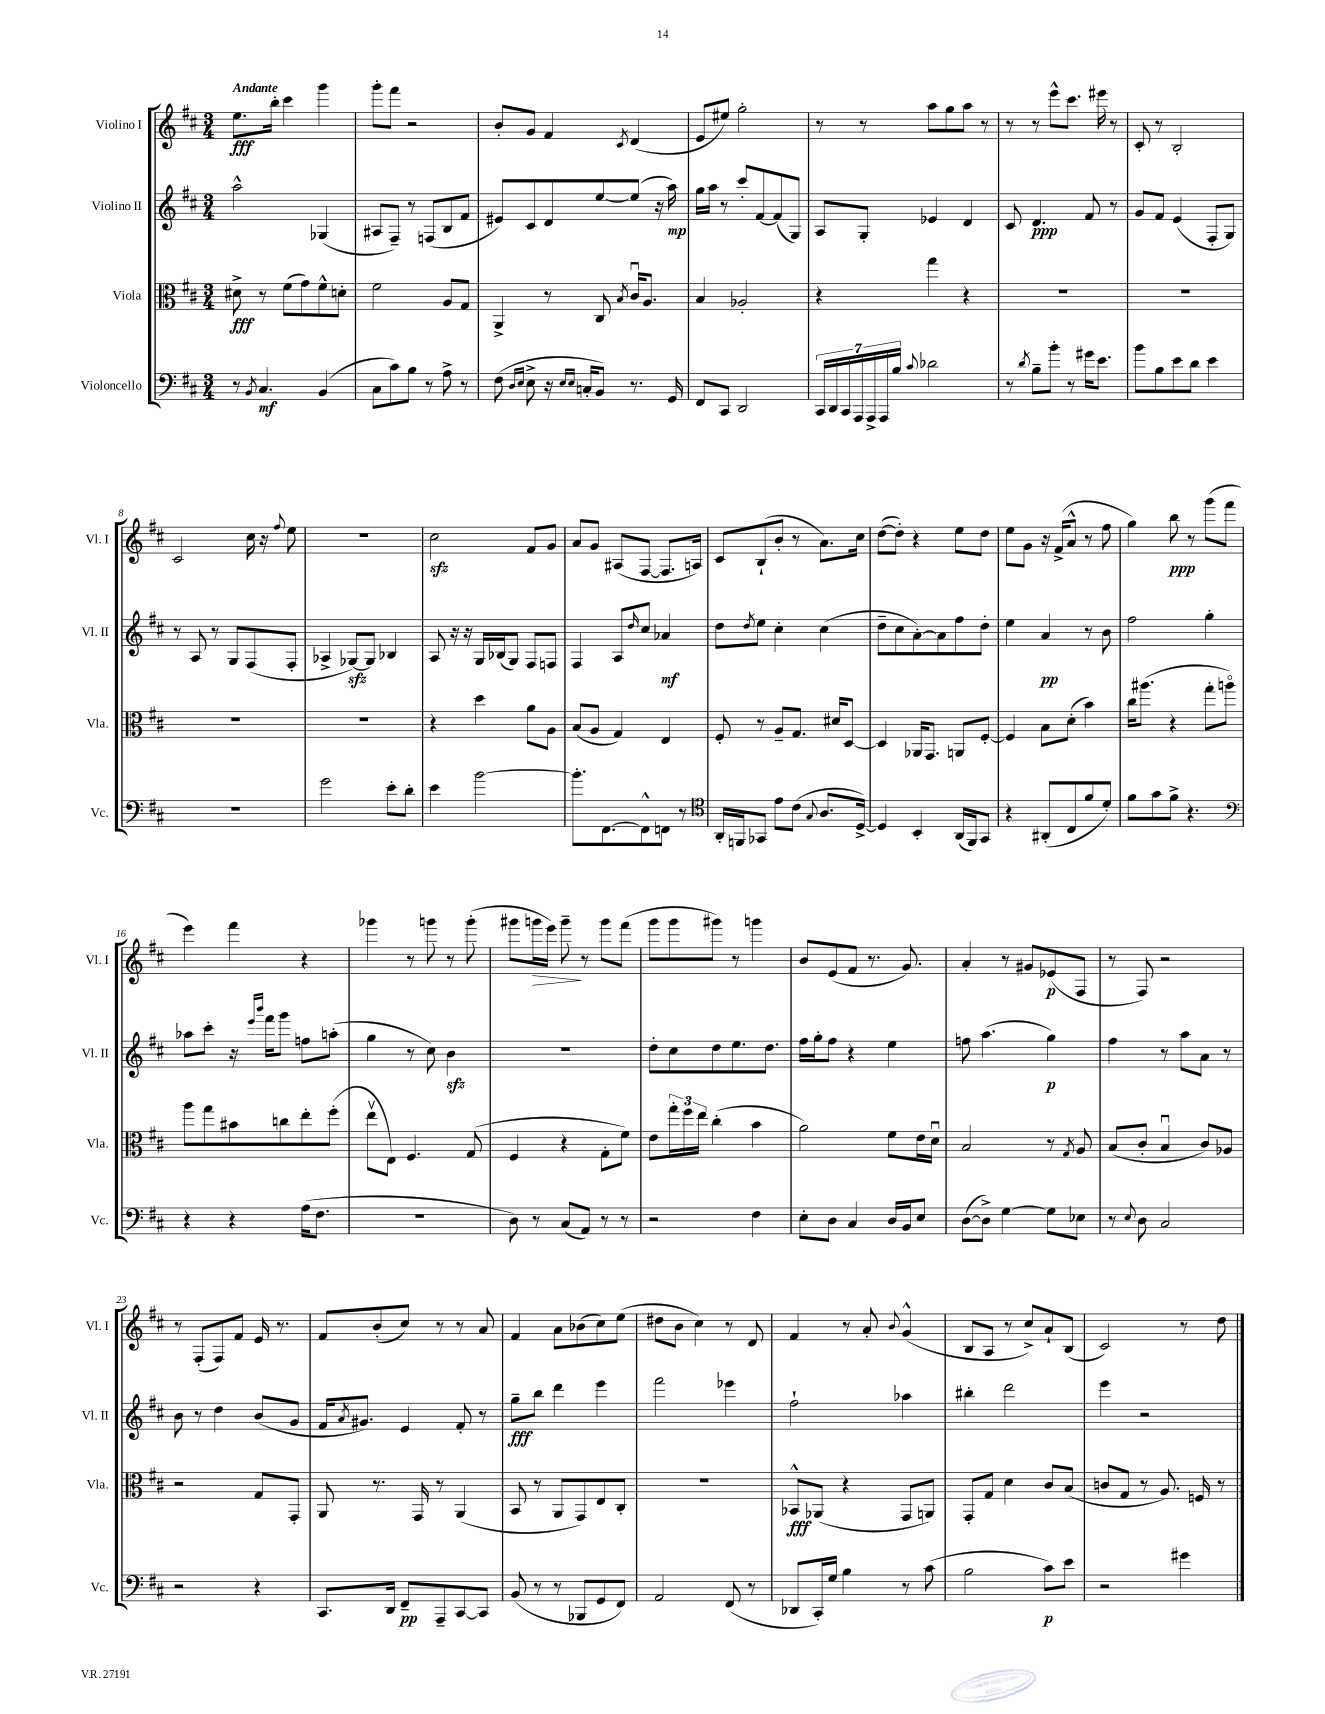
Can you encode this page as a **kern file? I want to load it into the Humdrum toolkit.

**kern	**kern	**kern	**kern
*staff4	*staff3	*staff2	*staff1
*clefF4	*clefC3	*clefG2	*clefG2
*k[f#c#]	*k[f#c#]	*k[f#c#]	*k[f#c#]
*M3/4	*M3/4	*M3/4	*M3/4
8r	8d#^	2aa^^	8.ee
8qBB	.	.	.
4.C#	8r	.	.
.	.	.	16bb'
.	(8f#	.	4ccc#
.	8g)	.	.
(4BB	8f#^^	(4G-	4ggg
.	8d'	.	.
=	=	=	=
8C#	2f#	8A#	8ggg'
8c#)	.	8F#~)	8fff#
8B	.	8r	2r
8r	.	(8F	.
8A^	8A	8B	.
8r	8G	8f#	.
=	=	=	=
(8F#	4AA^	8e#)	8b'
16qqD	.	.	.
16qqE	.	.	.
8E^	.	8c#	8g
16r	8r	8d	4f#
16qqE	.	.	.
16qqE	.	.	.
16C'	.	.	.
8BB)	8C#	[8ee	.
.	8qB	.	8qc#
8.r	16c#u	(8ee]	(4d
.	8.A	.	.
.	.	16r	.
16GG	.	16aa)	.
=	=	=	=
8FF#	4B	16gg	8e
.	.	16aa	.
8CC#	.	8r	8ee#)
2DD	2A-'	8ccc#'	2gg'
.	.	[8f#	.
.	.	(8f#]	.
.	.	8G)	.
=	=	=	=
28CC#	4r	8A	8r
28DD	.	.	.
28CC#	.	.	.
28AAA	.	.	.
.	.	8G'	8r
28AAA^	.	.	.
28AAA	.	.	.
28B	.	.	.
8qqc#	.	.	.
2d-	4gg	4e-	8aa
.	.	.	8gg
.	4r	4d	8aa
.	.	.	8r
=	=	=	=
8r	2.r	8c#	8r
8qd	.	.	.
8B~	.	4.d	8r
8b'	.	.	8eee^^
8r	.	.	8.ccc#
16g#	.	8f#	.
8.e	.	.	16eee#
.	.	8r	8r
=	=	=	=
8b	2.r	8g	8c#'
8B	.	8f#	8r
8e	.	(4e	2B'
8d	.	.	.
4e	.	8F#'	.
.	.	8G)	.
=	=	=	=
2.r	2.r	8r	2c#
.	.	8A	.
.	.	8r	.
.	.	8G	.
.	.	(8F#	16cc#
.	.	.	16r
.	.	.	8qqff#
.	.	8F#'	8ee
=	=	=	=
2g	2.r	4A-^	2.r
.	.	[8G-)	.
.	.	8G-]	.
8e'	.	4B-	.
8d'	.	.	.
=	=	=	=
4e	4r	8A	2cc#
.	.	16r	.
.	.	16r	.
[2b	4dd	16G	.
.	.	(16B-	.
.	.	8G)	.
.	8a	8F#	8f#
.	8A	8F	8g
=	=	=	=
8.b']	(8B	4F#	8a
.	8A	.	8g
[8.FF#	.	.	.
.	4G)	8A	(8A#
.	.	16qqdd	.
8FF#^^]	.	8cc#	[8F#
8FF	4E	4a-	8.F#]
8r	.	.	.
.	.	.	16A)
=	=	=	=
*clefC4	*	*	*
16AA'	8F#'	8dd	8c#
16FF	.	.	.
.	.	8qdd	.
8GG-	8r	8ee	(8B`
8e	8A~	4cc#'	8b'
(8c#	8.G	.	8r
8qqG	.	.	.
8.A	.	(4cc#	8.a)
.	16d#	.	.
.	[8D	.	.
[16D^)	.	.	16cc#
=	=	=	=
4D]	4D]	8dd~	([8dd
.	.	8cc#	8dd'])
4BB'	16AA-	[8a')	4r
.	8.GG	.	.
.	.	8a]	.
(16AA	8AA	8ff#	8ee
16FF#)	.	.	.
8GG	[8F#'	8dd'	8dd
=	=	=	=
4r	4F#]	4ee	8ee
.	.	.	8g
(8AA#'	8B	4a	16r
.	.	.	(16f#^
8C#	(8d'	.	8a^^
8f#	4b)	8r	8r
8d')	.	8b	8ff#
=	=	=	=
8f#	16cc#	2ff#	4gg)
.	(8.aa#	.	.
8g	.	.	.
8f#^	4r	.	8bb
4.r	.	.	8r
.	8gg'	4gg'	(8ggg
.	8aao)	.	8fff#
=	=	=	=
*clefF4	*	*	*
4r	8aa	8aa-	4eee)
.	8gg	8ccc#'	.
4r	8b#	16r	4fff#
.	.	16qqeee	.
.	.	16qqbbb	.
.	.	16fff#	.
.	8cc	8ggg	.
(16A	8ee'	8ff	4r
8.F#	.	.	.
.	(8ff#'	(8aa'	.
=	=	=	=
2.r	8eev	4gg	4ggg-
.	8E)	.	.
.	4.F#	8r	8r
.	.	8cc#)	8ggg
.	.	4b	8r
.	(8G	.	(8ggg'
=	=	=	=
8D)	4F#	2.r	8ggg#
8r	.	.	16ggg
.	.	.	16eee)
(8C#	4r	.	8ggg~
8AA)	.	.	8r
8r	8G'	.	8ggg
8r	8f#)	.	(8fff#
=	=	=	=
2r	8e	8dd'	8ggg
.	24gg'	8cc#	8ggg
.	24ff#	.	.
.	24ee	.	.
.	(4cc#'	8dd	8ggg#)
.	.	8.ee	8r
4F#	4b	.	4ggg
.	.	8.dd	.
=	=	=	=
8E'	2a)	16ff#	8b
.	.	16gg'	.
8D	.	8ff#	(8e
4C#	.	4r	8f#
.	.	.	8.r
16D	8f#	4ee	.
16BB	.	.	8.g)
8E	16e	.	.
.	16du	.	.
=	=	=	=
([8D	2B	8ff	4a'
8D^])	.	(4.aa	.
[4G	.	.	8r
.	.	.	8g#
8G]	8r	4gg)	(8e-
.	8qG	.	.
8E-	8A	.	8F#
=	=	=	=
8r	(8B	4ff#	8r
8qqE	.	.	.
8D	8c#'	.	8F#)
2C#	4Bu	8r	2r
.	.	8aa	.
.	8c#)	8a	.
.	8A-	8r	.
=	=	=	=
2r	2r	8b	8r
.	.	8r	(8F#'
.	.	4dd	8F#)
.	.	.	8f#
4r	8G	(8b	16e
.	.	.	8.r
.	8GG'	8g	.
=	=	=	=
8.CC#	8AA	16f#	8f#
.	.	8qa	.
.	.	8.g#)	.
.	8.r	.	(8b'
16DD	.	.	.
8FF#~	.	4e	8cc#)
.	16GG	.	.
8AAA~	8r	.	8r
[8CC#	(4AA	8f#'	8r
8CC#]	.	8r	8a
=	=	=	=
(8BB	8BB	8gg~	4f#
8r	8r	8bb	.
8r	8AA	4ddd	8a
8BBB-	8GG)	.	(8b-
8GG	8E	4eee	8cc#)
8FF#)	8C#'	.	(8ee
=	=	=	=
2AA	2.r	2fff#	8dd#
.	.	.	8b
.	.	.	4cc#)
(8FF#	.	4eee-	8r
8r	.	.	8d
=	=	=	=
8DD-	8BB-^^	2ff#`	4f#
16CC#')	(8AA-	.	.
16G	.	.	.
4B	4r	.	8r
.	.	.	8a'
.	.	.	8qqb
8r	8GG	4aa-	(4g^^
(8c#	8AA)	.	.
=	=	=	=
2B	8GG'	4bb#'	8B
.	8G	.	8A
.	4d	2ddd	8r
.	.	.	8cc#^)
8c#)	8c#	.	8a`
8e	(8B	.	(8B
=	=	=	=
2r	8c	4eee	2c#)
.	8G	.	.
.	8r	2r	.
.	8.A)	.	.
4g#	.	.	8r
.	16F	.	.
.	8r	.	8dd
==	==	==	==
*-	*-	*-	*-
